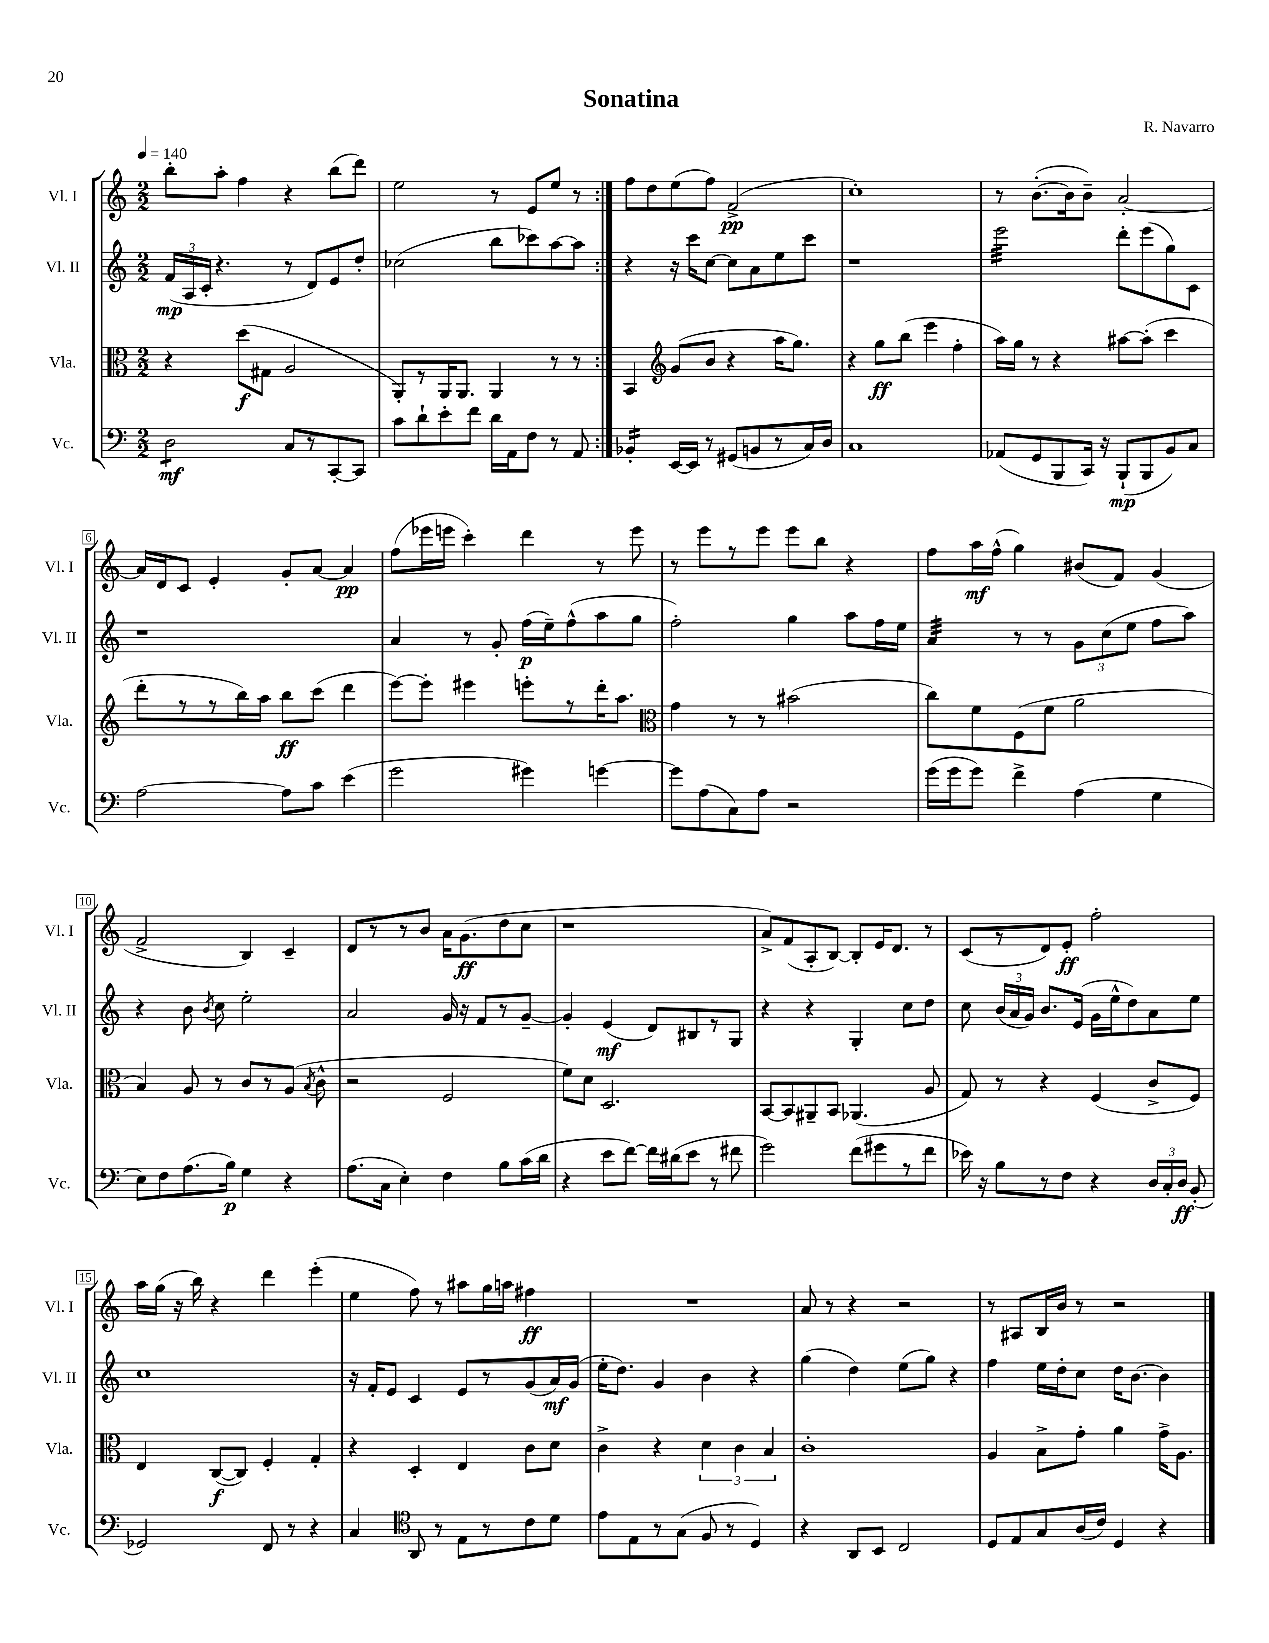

**kern	**kern	**kern	**kern
*staff4	*staff3	*staff2	*staff1
*clefF4	*clefC3	*clefG2	*clefG2
*k[]	*k[]	*k[]	*k[]
*M2/2	*M2/2	*M2/2	*M2/2
*MM140	*MM140	*MM140	*MM140
2D	4r	(24f	8bb'
.	.	24A	.
.	.	24c'	.
.	.	4.r	8aa'
.	(8dd	.	4ff
.	8G#	.	.
8C	2A	8r	4r
8r	.	8d)	.
[8CC'	.	8e	(8bb
8CC]	.	8dd'	8ddd)
=	=	=	=
8c	8AA')	(2cc-	2ee
8d`	8r	.	.
8e'	16AA	.	.
.	8.AA	.	.
8f	.	.	.
16d	4AA	8bb	8r
16AA	.	.	.
8F	.	8ccc-)	8e
8r	8r	[8aa	8ee
8AA	8r	8aa]	8r
=:|!	=:|!	=:|!	=:|!
4BB-'	4BB	4r	8ff
.	.	.	8dd
*	*clefG2	*	*
[16EE	(8g	16r	(8ee
16EE]	.	16ccc	.
8r	8b	[8cc	8ff)
(8GG#	4r	8cc]	(2f^
8BB	.	8a	.
8r	16aa	8ee	.
.	8.gg)	.	.
16C)	.	8ccc	.
16D	.	.	.
=	=	=	=
1C	4r	1r	1cc')
.	8gg	.	.
.	(8bb	.	.
.	4eee	.	.
.	4ff'	.	.
=	=	=	=
(8AA-	16aa)	2eee	8r
.	16gg	.	.
8GG	8r	.	([8.b'
8BBB	4r	.	.
.	.	.	16b]
16CC)	.	.	8b~)
16r	.	.	.
(8BBB`	[8aa#	8ddd'	[2a'
8BBB	(8aa#']	(8eee	.
8BB)	4ccc	8gg)	.
8C	.	8c	.
=	=	=	=
[2A	8ddd'	1r	16a]
.	.	.	16d
.	8r	.	8c
.	8r	.	4e'
.	16bb)	.	.
.	16aa	.	.
8A]	8bb	.	8g'
8c	(8ccc	.	[8a
(4e	4ddd	.	4a]
=	=	=	=
2g	[8eee)	4a	(8ff
.	8eee']	.	16eee-
.	.	.	16eee
.	4eee#	8r	4ccc')
.	.	8g'	.
4g#)	8eee'	(16ff	4ddd
.	.	16ee~)	.
.	8r	(8ff^^	.
[4g	16ddd'	8aa	8r
.	8.aa	.	.
.	.	8gg	8eee
=	=	=	=
*	*clefC3	*	*
8g]	4g	2ff')	8r
(8A	.	.	8eee
8C)	8r	.	8r
8A	8r	.	8eee
2r	(2b#	4gg	8eee
.	.	.	8bb
.	.	8aa	4r
.	.	16ff	.
.	.	16ee	.
=	=	=	=
(16g	8cc)	4a	8ff
16g	.	.	.
8g)	8f	.	16aa
.	.	.	(16ff^^
4f^	(8F	8r	4gg)
.	8f	8r	.
(4A	2a	12g	(8b#
.	.	(12cc	.
.	.	.	8f)
.	.	12ee	.
4G	.	8ff	(4g
.	.	8aa)	.
=	=	=	=
8E)	4B)	4r	2f^
8F	.	.	.
(8.A	8A	8b	.
.	.	8qb	.
.	8r	8cc	.
16B)	.	.	.
4G	8c	2ee'	4B)
.	8r	.	.
4r	(8A	.	4c~
.	8qB	.	.
.	8c^^	.	.
=	=	=	=
(8.A	2r	2a	8d
.	.	.	8r
16C	.	.	.
4E')	.	.	8r
.	.	.	8b
4F	2F	16g	16a
.	.	16r	(8.g
.	.	8f	.
8B	.	8r	8dd
(16c	.	[8g~	8cc
16d	.	.	.
=	=	=	=
4r	8f)	4g']	1r
.	8d	.	.
8e	2.D	(4e	.
[8f)	.	.	.
16f]	.	8d)	.
(16d#	.	.	.
8e	.	8B#	.
8r	.	8r	.
8f#	.	8G	.
=	=	=	=
2g)	[8BB	4r	8a^)
.	8BB]	.	(8f
.	8AA#~	4r	8A'
.	8BB	.	[8B)
(8f	(4.AA-	4G'	8B']
8g#	.	.	16e
.	.	.	8.d
8r	.	8cc	.
8f	8A	8dd	8r
=	=	=	=
16e-)	8G)	8cc	(8c
16r	.	.	.
8B	8r	(24b	8r
.	.	24a	.
.	.	24g)	.
8r	4r	8.b	8d)
8F	.	.	8e'
.	.	(16e	.
4r	(4F	16g	2ff'
.	.	16ee^^	.
.	.	8dd)	.
24D	8c^	8a	.
24C'	.	.	.
24D	.	.	.
(8BB'	8F)	8ee	.
=	=	=	=
2GG-)	4E	1cc	16aa
.	.	.	(16gg
.	.	.	16r
.	.	.	16bb)
.	([8C	.	4r
.	8C])	.	.
8FF	4F'	.	4ddd
8r	.	.	.
4r	4G'	.	(4eee'
=	=	=	=
4C	4r	16r	4ee
.	.	16f'	.
.	.	8e	.
*clefC4	*	*	*
8AA	4D'	4c	8ff)
8r	.	.	8r
8E	4E	8e	8aa#
8r	.	8r	16gg
.	.	.	16aa
8c	8c	(8g	4ff#
8d	8d	16a)	.
.	.	(16g	.
=	=	=	=
8e	4c^	16ee'	1r
.	.	8.dd)	.
8E	.	.	.
8r	4r	4g	.
(8G	.	.	.
8F	6d	4b	.
8r	.	.	.
.	6c	.	.
4D)	.	4r	.
.	6B	.	.
=	=	=	=
4r	1c'	(4gg	8a
.	.	.	8r
8AA	.	4dd)	4r
8BB	.	.	.
2C	.	(8ee	2r
.	.	8gg)	.
.	.	4r	.
=	=	=	=
8D	4A	4ff	8r
8E	.	.	8A#
8G	8B^	16ee	16B
.	.	16dd'	16b
(16A	8g'	8cc	8r
16c)	.	.	.
4D	4a	16dd	2r
.	.	[8.b	.
4r	16g^	4b]	.
.	8.A	.	.
==	==	==	==
*-	*-	*-	*-
